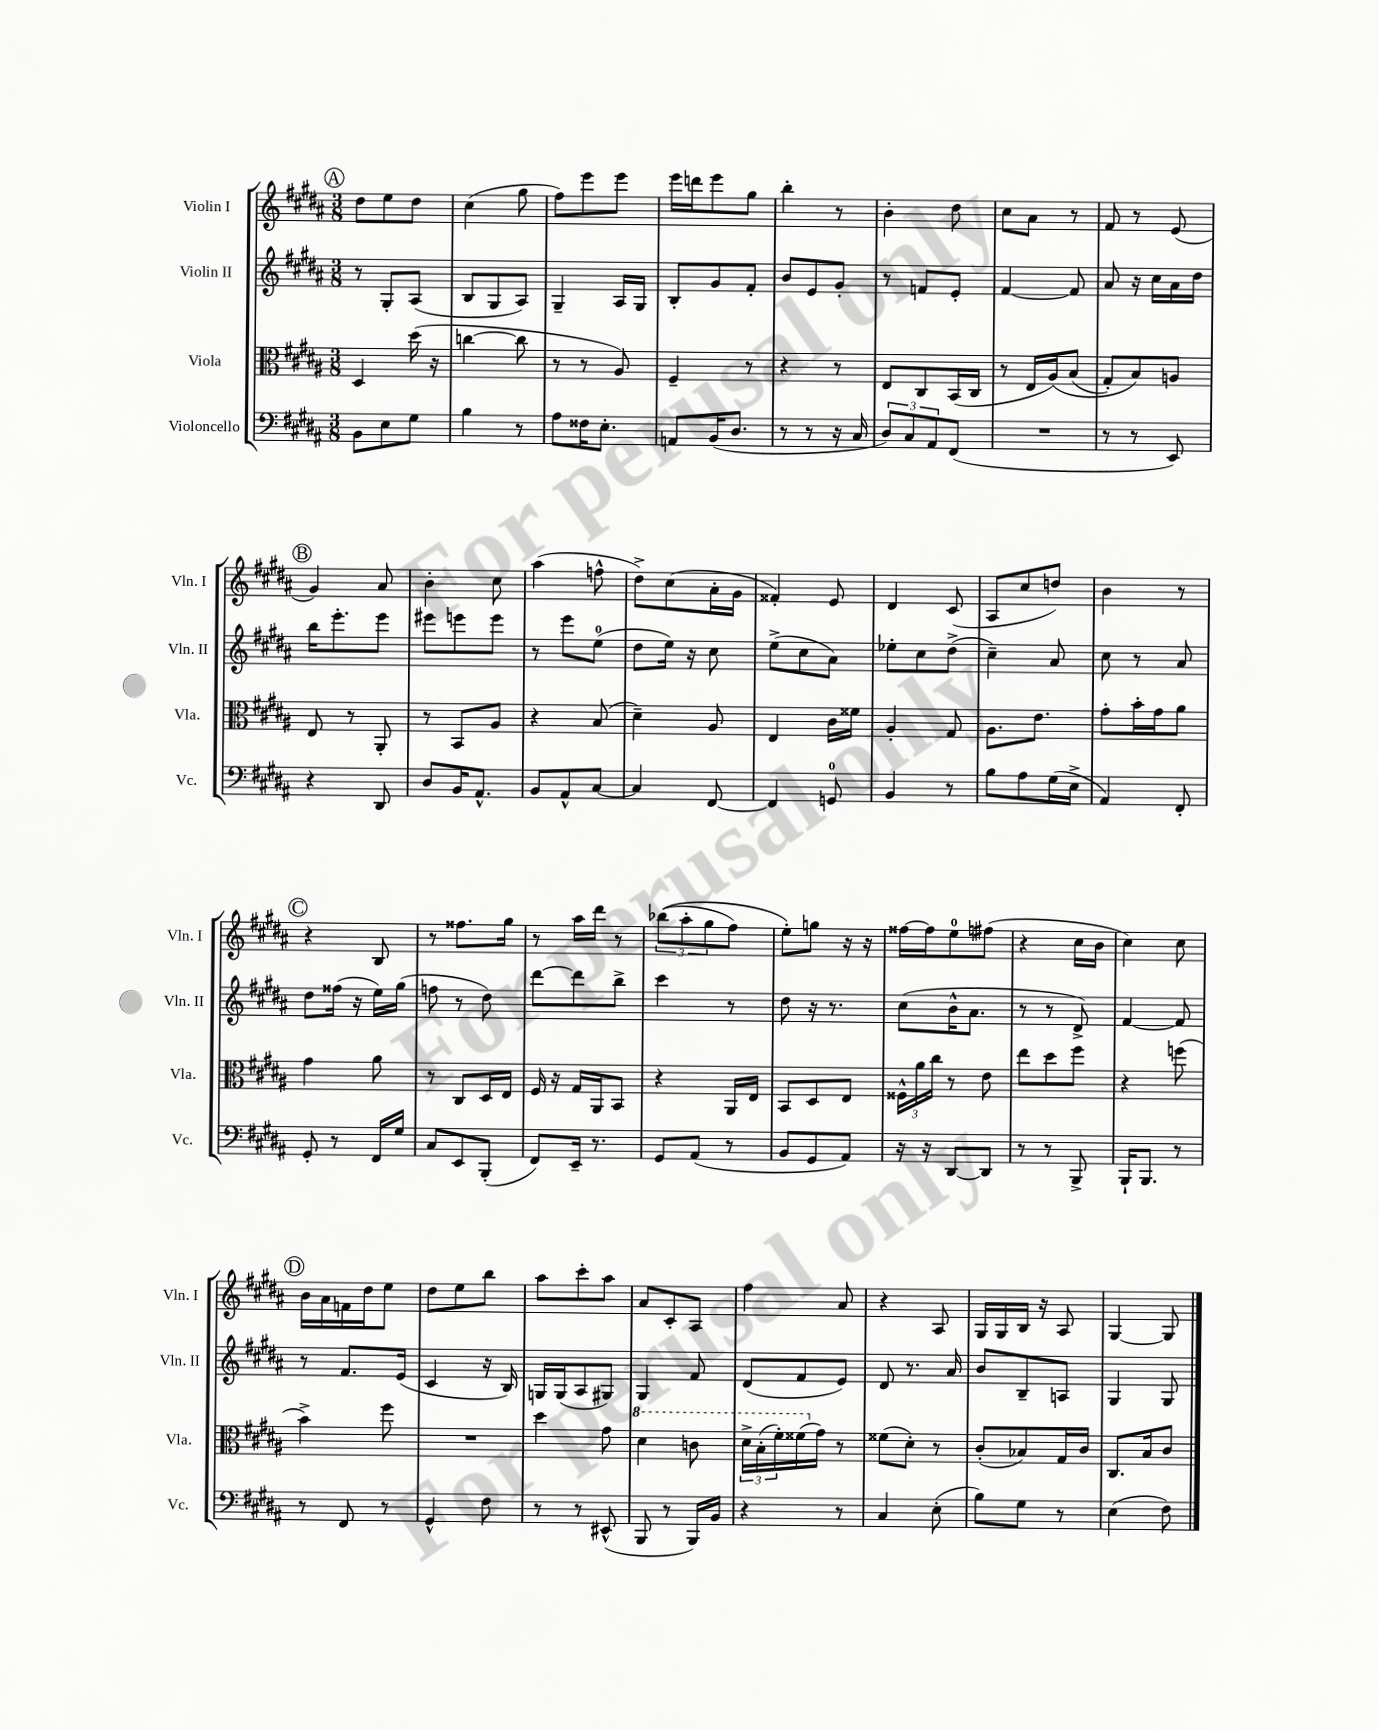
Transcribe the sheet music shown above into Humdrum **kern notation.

**kern	**kern	**kern	**kern
*part4	*part3	*part2	*part1
*staff4	*staff3	*staff2	*staff1
*I"Violoncello	*I"Viola	*I"Violin II	*I"Violin I
*I'Vc.	*I'Vla.	*I'Vln. II	*I'Vln. I
*clefF4	*clefC3	*clefG2	*clefG2
*k[f#c#g#d#a#]	*k[f#c#g#d#a#]	*k[f#c#g#d#a#]	*k[f#c#g#d#a#]
*M3/8	*M3/8	*M3/8	*M3/8
!!LO:REH:place=s1:t=A
=70	=70	=70	=70
8BB\L	4D#/	8r	8dd#\L
8E\	.	8G#'/L	8ee\
8G#\J	(16dd#\	(8A#/J	8dd#\J
.	16r	.	.
=71	=71	=71	=71
4B\	[4ccn\	8B/L	(4cc#\
.	.	8G#/	.
8r	8cc\]	8A#/J)	8gg#\
=72	=72	=72	=72
8A#\L	8r	4G#~/	8ff#\L)
16F##X\K	8r	.	8eee\
8.E'\J	.	.	.
.	8A#/)	16A#/LL	8eee\J
.	.	16G#/JJ	.
=73	=73	=73	=73
8AAn/L	4F#~/	8B'/L	16eee\LL
.	.	.	16dddn\J
(16BB/K	.	8g#/	8eee\
8.D#/J	.	.	.
.	8r	8f#'/J	8gg#\J
=74	=74	=74	=74
8r	4r	8b/L	4bb'\
8r	.	8e/	.
16r	8r	8g#'/J	8r
16C#/	.	.	.
=75	=75	=75	=75
12D#/L)	8E/L	8r	4b'\
12C#/	.	.	.
.	8C#/	8fn/L	.
12AA#/	.	.	.
(8FF#/J	(16BB/L	8e'/J	8dd#\
.	16C#/JJ	.	.
=76	=76	=76	=76
4.r	8r	[4f#/	8cc#\L
.	16E/LL	.	8a#\J
.	(16A#/J)	.	.
.	(8B/J	8f#/]	8r
=77	=77	=77	=77
8r	8G#'/L)	8a#/	8f#/
8r	8B/)	16r	8r
.	.	16cc#\LL	.
8EE/)	8An/J	16a#\	(8e/
.	.	16dd#\JJ	.
!!LO:LB:g=z
!!LO:REH:place=s1:t=B
=78	=78	=78	=78
4r	8E/	16bb\KL	4g#/)
.	.	8.eee'\	.
.	8r	.	.
8DD#/	8AA#'/	8eee\J	8a#/
=79	=79	=79	=79
8D#/L	8r	8eee#X\L	4b'\
16BB/K	8BB/L	8eeen\	.
8.AA#^^/J	.	.	.
.	8A#/J	8eee\J	8cc#\
=80	=80	=80	=80
8BB/L	4r	8r	(4aa#\
8AA#^^/	.	8eee\L	.
[8C#/J	(8B/	(8ee\J	8ffn^^\
=81	=81	=81	=81
4C#/]	4d#~\)	8dd#\L	8dd#^\L)
.	.	16ee\Jk)	(8cc#\
.	.	16r	.
[8FF#/	8A#/	8cc#\	16a#'\L
.	.	.	16g#\JJ
=82	=82	=82	=82
4FF#/]	4E/	(8ee^\L	4f##X'/)
.	.	8cc#\	.
8GGn/	16c#\LL	8a#\J)	8e/
.	16f##X\JJ	.	.
=83	=83	=83	=83
4BB/	4A#'/	8ee-X'\L	4d#/
.	.	8cc#\	.
8r	8G#/	(8dd#^\J	(8c#/
=84	=84	=84	=84
8B\L	8.A#\L	4cc#~\)	8A#/L
8A#\	.	.	8cc#/
.	8.e\J	.	.
(16G#\L	.	8a#/	8ddn/J)
16E^\JJ	.	.	.
=85	=85	=85	=85
4AA#/)	8g#'\L	8cc#\	4b\
.	16b'\L	8r	.
.	16g#\J	.	.
8FF#'/	8a#\J	8a#/	8r
!!LO:LB:g=z
!!LO:REH:place=s1:t=C
=86	=86	=86	=86
8GG#'/	4g#\	8dd#\L	4r
8r	.	(16ff##X\Jk	.
.	.	16r	.
16FF#/LL	8a#\	16ee\LL)	8B/
16G#/JJ	.	(16gg#\JJ	.
=87	=87	=87	=87
8C#/L	8r	8ffn\	8r
8EE/	8C#/L	8r	8.ff##X\L
(8BBB'/J	16D#/L	8dd#\)	.
.	16E/JJ	.	16gg#\Jk
=88	=88	=88	=88
8FF#/L)	16F#/	[8ddd#\L	8r
.	16r	.	.
16EE~/Jk	16G#/LL	8ddd#\]	16aa#\LL
8.r	16AA#/J	.	16ddd#\JJ
.	8BB/J	8bb^\J	8r
=89	=89	=89	=89
8GG#/L	4r	4ccc#\	((12bb-X\L
.	.	.	12aa#'\
(8AA#/J	.	.	.
.	.	.	12gg#\
8r	16AA#/LL	8r	8ff#\J)
.	16E/JJ	.	.
=90	=90	=90	=90
8BB/L	8BB/L	8dd#\	8ee'\L)
8GG#/	8D#/	16r	8ggn\J
.	.	8.r	.
8AA#/J)	8E/J	.	16r
.	.	.	16r
=91	=91	=91	=91
16r	24F##X^^\LL	(8cc#\L	[16ff##X\LL
.	24a#\	.	.
16r	.	.	16ff##\J]
.	24cc#\JJ	.	.
[8DD#/L	8r	16b^^\K	8ee\
.	.	8.a#\J	.
8DD#/J]	8e\	.	(8ff#X\J
=92	=92	=92	=92
8r	8ee\L	8r	4r
8r	8dd#\	8r	.
8BBB^/	8ff#\J	8d#^/)	16cc#\LL
.	.	.	16b\JJ
=93	=93	=93	=93
16BBB`/KL	4r	[4f#/	4cc#\)
8.BBB/J	.	.	.
8r	(8ffn\	8f#/]	8cc#\
!!LO:LB:g=z
!!LO:REH:place=s1:t=D
=94	=94	=94	=94
8r	4b^\)	8r	16b\LL
.	.	.	16a#\
8FF#/	.	8.f#/L	16fn\
.	.	.	16dd#\J
8r	8ff#\	.	8ee\J
.	.	(16e/Jk	.
=95	=95	=95	=95
4GG#^^/	4.r	4c#/	8dd#\L
.	.	.	8ee\
8F#\	.	16r	8bb\J
.	.	16B/)	.
=96	=96	=96	=96
8r	4dd#\	16Gn/LL	8aa#\L
.	.	(16G/J	.
8r	.	8A#/	8ccc#'\
(8EE#X^^/	8g#\	8G#X/J)	8aa#\J
=97	=97	=97	=97
*	*8va	*	*
8BBB/	4dd#\	4G#/	8a#/L
8r	.	.	8c#'/
16BBB/LL)	8ccn\	8f#/	8A#/J
16BB/JJ	.	.	.
=98	=98	=98	=98
4r	24dd#^\LL	(8d#/L	4ff#\
.	(24b'\	.	.
.	24ff#'\)	.	.
.	(16ff##X\	8f#/	.
*	*X8va	*	*
.	16g#\JJ)	.	.
8r	8r	8e/J)	8a#/
=99	=99	=99	=99
4C#/	(8f##X\L	8d#/	4r
.	8d#'\J)	8.r	.
(8E'\	8r	.	8A#/
.	.	16a#/	.
=100	=100	=100	=100
8B\L)	(8c#'/L	8b/L	16G#/LL
.	.	.	16G#/
8G#\J	8B-X/)	8B~/	16B/JJ
.	.	.	16r
8r	16G#/L	8An/J	8A#/
.	16c#/JJ	.	.
=101	=101	=101	=101
(4E\	8.C#/L	4G#/	[4G#/
.	16B/k	.	.
8F#\)	8c#/J	8G#/	8G#/]
==	==	==	==
*-	*-	*-	*-
